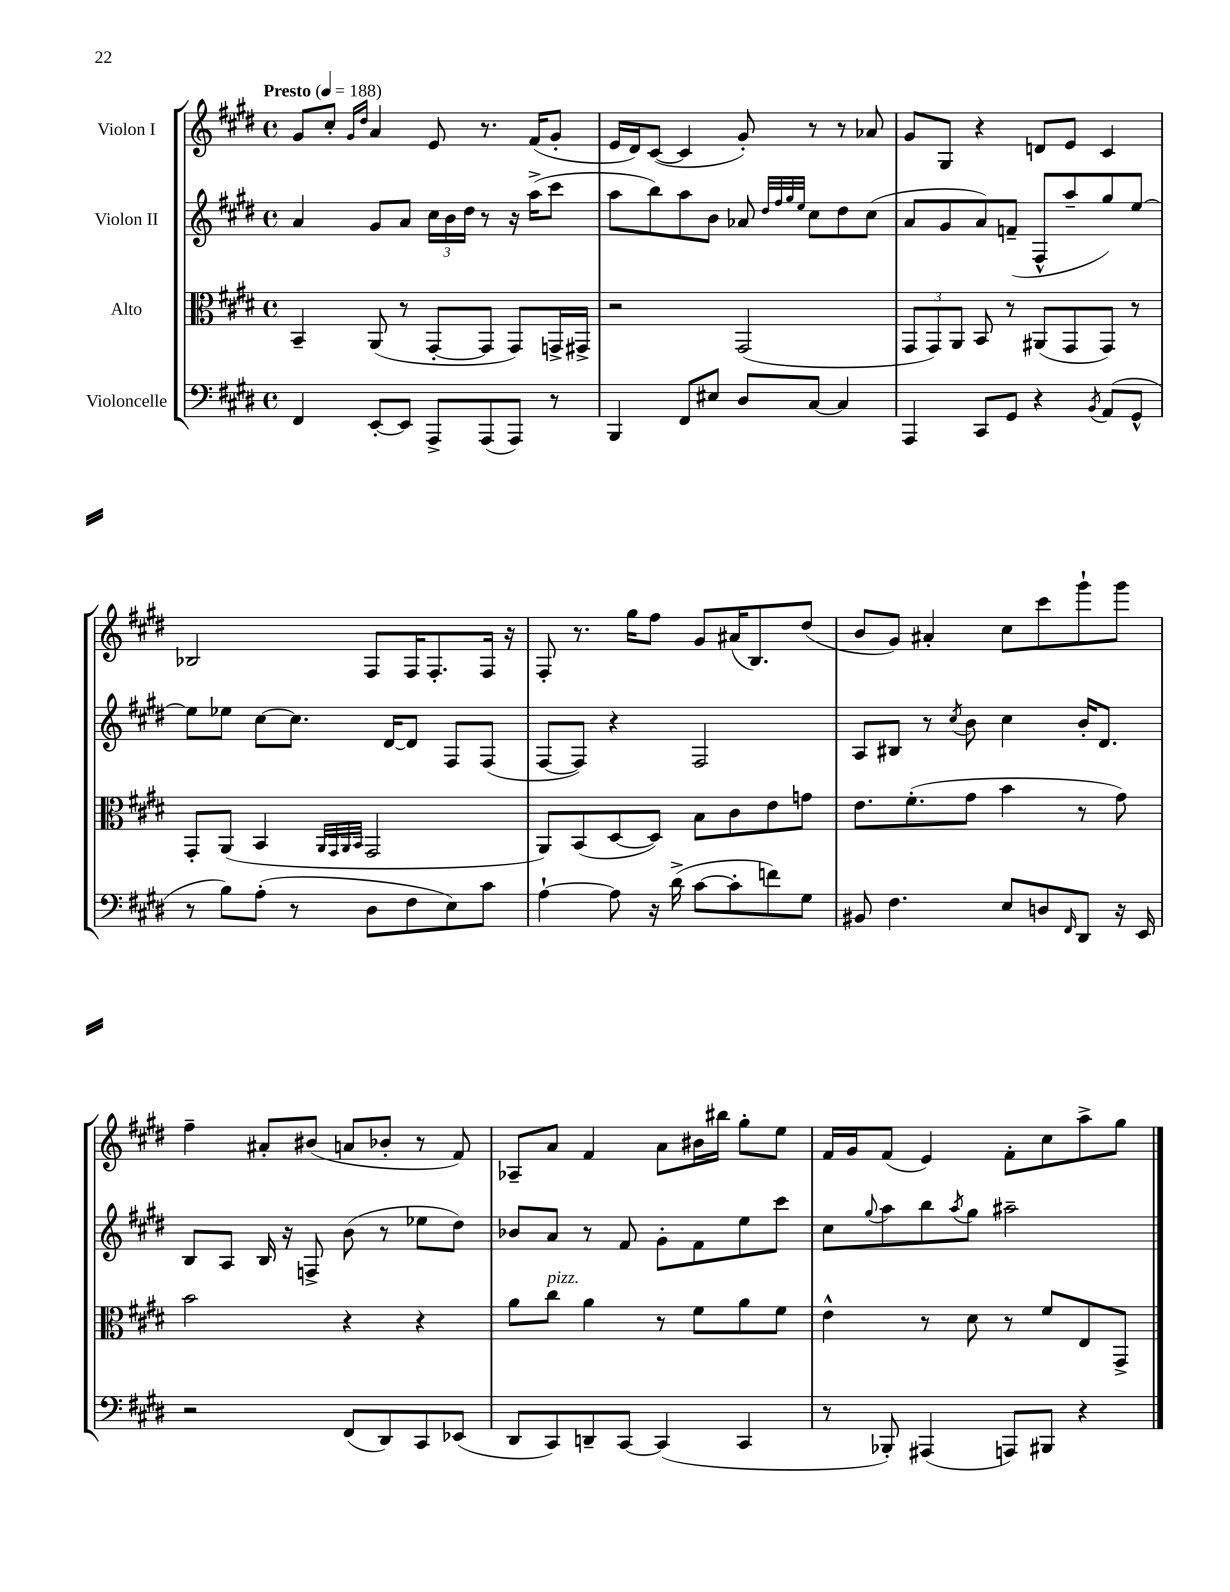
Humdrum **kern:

**kern	**kern	**kern	**kern
*staff4	*staff3	*staff2	*staff1
*clefF4	*clefC3	*clefG2	*clefG2
*k[f#c#g#d#]	*k[f#c#g#d#]	*k[f#c#g#d#]	*k[f#c#g#d#]
*M4/4	*M4/4	*M4/4	*M4/4
*met(c)	*met(c)	*met(c)	*met(c)
*MM188	*MM188	*MM188	*MM188
4FF#	4BB~	4a	8g#
.	.	.	8cc#'
.	.	.	16qqg#
.	.	.	16qqdd#
[8EE'	(8AA	8g#	4a
8EE]	8r	8a	.
8AAA^	[8GG#'	24cc#	8e
.	.	24b	.
.	.	24dd#	.
(8AAA	8GG#]	8r	8.r
8AAA)	8GG#)	16r	.
.	.	(16aa^	(16f#
8r	16GG^	8ccc#	8g#'
.	16GG#^	.	.
=	=	=	=
4BBB	2r	8aa	16e
.	.	.	16d#)
.	.	8bb)	([8c#
8FF#	.	8aa	4c#]
8E#	.	8b	.
8D#	(2GG#	8a-	8g#')
.	.	32qqdd#	.
.	.	32qqff#	.
.	.	32qqgg#	.
.	.	32qqee	.
[8C#	.	8cc#	8r
4C#]	.	8dd#	8r
.	.	(8cc#	8a-
=	=	=	=
4AAA	12GG#	8a	8g#
.	12GG#)	.	.
.	.	8g#	8G#
.	12AA	.	.
8CC#	8BB	8a)	4r
8GG#	8r	(8f~	.
4r	(8AA#	8F#^^	8d
.	8GG#	8aa~	8e
8qBB	.	.	.
(8AA	8GG#)	8gg#)	4c#
8GG#^^	8r	[8ee	.
=	=	=	=
8r	8GG#'	8ee]	2B-
8B)	(8AA	8ee-	.
(8A'	4BB	[8cc#	.
8r	.	8.cc#]	.
.	32qqAA	.	.
.	32qqGG#	.	.
.	32qqAA	.	.
.	32qqBB	.	.
8D#	2GG#	.	8F#
.	.	[16d#	.
8F#	.	8d#]	16F#
.	.	.	8.F#'
8E)	.	8F#	.
8c#	.	(8F#	16F#
.	.	.	16r
=	=	=	=
[4A`	8AA)	[8F#	8F#'
.	(8BB	8F#])	8.r
8A]	[8D#	4r	.
.	.	.	16gg#
16r	8D#])	.	8ff#
(16d#^	.	.	.
[8c#	8B	2F#	8g#
8c#']	8c#	.	(16a#
.	.	.	8.B)
8f)	8e	.	.
8G#	8g	.	(8dd#
=	=	=	=
8BB#	8.e	8A	8b
4.F#	.	8B#	8g#)
.	(8.f#'	.	.
.	.	8r	4a#'
.	.	8qcc#	.
.	8g#	8b	.
8E	4b	4cc#	8cc#
8D	.	.	8ccc#
16qqFF#	.	.	.
8DD#	8r	16b'	8ggg#`
.	.	8.d#	.
16r	8g#)	.	8ggg#
16EE	.	.	.
=	=	=	=
2r	2b	8B	4ff#~
.	.	8A	.
.	.	16B	8a#'
.	.	16r	.
.	.	8F^	(8b#
(8FF#	4r	(8b	8a
8DD#)	.	8r	8b-'
8CC#	4r	8ee-	8r
(8EE-	.	8dd#)	8f#)
=	=	=	=
8DD#	8a	8b-	8A-~
8CC#)	8cc#	8a	8a
8DD~	4a	8r	4f#
[8CC#	.	8f#	.
(4CC#]	8r	8g#'	8a
.	8f#	8f#	16b#
.	.	.	16bb#
4CC#	8a	8ee	8gg#'
.	8f#	8ccc#	8ee
=	=	=	=
8r	4e^^	8cc#	16f#
.	.	.	16g#
.	.	8qqgg#	.
8BBB-')	.	8aa	(8f#
(4AAA#	8r	8bb	4e)
.	.	8qaa	.
.	8d#	8gg#	.
8AAA)	8r	2aa#~	8f#'
8BBB#	8f#	.	8cc#
4r	8E	.	8aa^
.	8GG#^	.	8gg#
==	==	==	==
*-	*-	*-	*-
